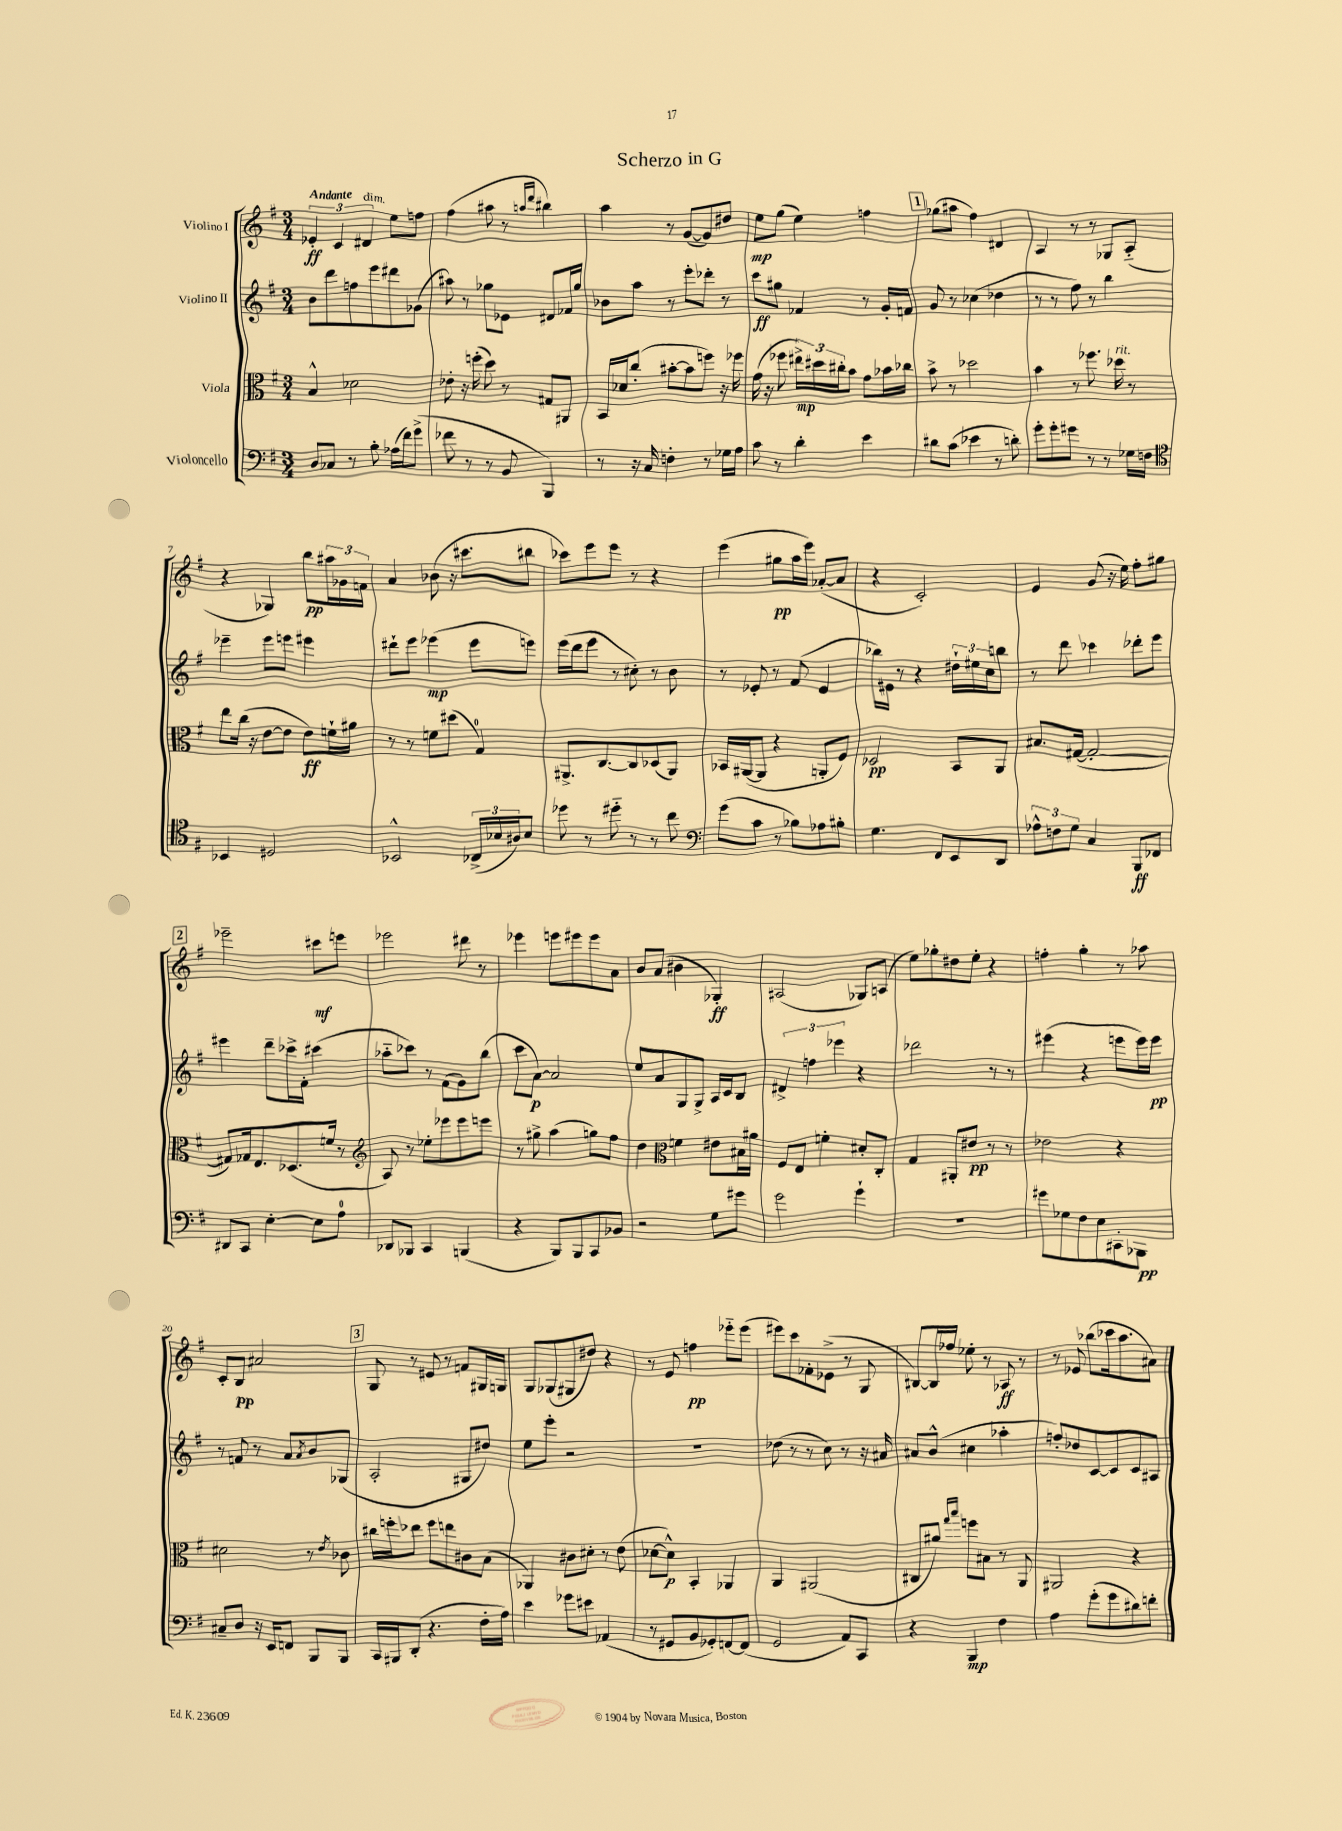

**kern	**dynam	**kern	**dynam	**kern	**dynam	**kern	**dynam
*part4	*part4	*part3	*part3	*part2	*part2	*part1	*part1
*staff4	*staff4	*staff3	*staff3	*staff2	*staff2	*staff1	*staff1
*I"Violoncello	*	*I"Viola	*	*I"Violino II	*	*I"Violino I	*
*clefF4	*	*clefC3	*	*clefG2	*	*clefG2	*
*k[f#]	*	*k[f#]	*	*k[f#]	*	*k[f#]	*
*M3/4	*	*M3/4	*	*M3/4	*	*M3/4	*
=1	=1	=1	=1	=1	=1	=1	=1
!	!	!	!	!	!	!LO:TX:a:B:t=Andante	!
8D/L	.	4B^^/	.	8b\L	.	6e-X'/	ff
8C-X/J	.	.	.	8ddd\	.	.	.
.	.	.	.	.	.	6c/	.
8r	.	2d-X\	.	8ffn\	.	.	.
!	!	!	!	!	!	!LO:TX:a:i:t=dim.	!
.	.	.	.	.	.	6d#X/	.
8B'\	.	.	.	8eee\	.	.	.
(16A-X\LL	.	.	.	8ddd#X\	.	8ee\L	.
16f#\J)	.	.	.	.	.	.	.
(8g^\J	.	.	.	(8g-X\J	.	8ffn\J	.
=2	=2	=2	=2	=2	=2	=2	=2
8f-X\	.	8e-X'\	.	8aa#X\)	.	(4ff#\	.
8r	.	16r	.	8r	.	.	.
.	.	(16ffn'\	.	.	.	.	.
8r	.	8dd\)	.	8gg-X\L	.	8aa#X\	.
8BB/	.	8r	.	8e-X\J	.	8r	.
.	.	.	.	.	.	16qqaan/LL	.
.	.	.	.	.	.	16qqddd/JJ	.
4BBB/)	.	8G#X/L	.	8d#X/L	.	4bb#X\)	.
.	.	8AA#X/J	.	16f-X/L	.	.	.
.	.	.	.	16gg-/JJ	.	.	.
=3	=3	=3	=3	=3	=3	=3	=3
8r	.	16BB/LL	.	8b-X\L	.	4aa\	.
.	.	16d-X/J	.	.	.	.	.
16r	.	(8cc'/J	.	8aa\J	.	.	.
16C/	.	.	.	.	.	.	.
4Fn'\	.	[8b#X'\L	.	8r	.	8r	.
.	.	8b#\]	.	8eee'\L	.	([8g/L	.
8r	.	8ffn\J)	.	8ddd-X'\J	.	8g/])	.
16G-X\LL	.	16r	.	8r	.	8dd#X/J	.
16A\JJ	.	16ff-X\	.	.	.	.	.
=4	=4	=4	=4	=4	=4	=4	=4
8c\	.	(16g\	.	8ccc\L	ff	8ee\L	mp
.	.	16r	.	.	.	.	.
8r	.	8ff-X\	.	8gg#X\J	.	(8gg\J	.
4d'\	.	24ee#X^\LL)	mp	4f-X/	.	4ee\)	.
.	.	24dd#X\	.	.	.	.	.
.	.	24cc#X'\J	.	.	.	.	.
.	.	8b\J	.	.	.	.	.
4e\	.	8g\L	.	8r	.	4ffn\	.
.	.	16b-X\L	.	16g'/LL	.	.	.
.	.	16cc-X\JJ	.	16fn/JJ	.	.	.
!!LO:REH:place=s1:t=1
=5	=5	=5	=5	=5	=5	=5	=5
8d#X\L	.	8b^\	.	8g/	.	(8gg-X\L	.
(8c\J	.	8r	.	8r	.	8aa#X\J	.
4e-X\	.	2dd-X\	.	(4cc-X\	.	4ff#\)	.
8r	.	.	.	4dd-X\	.	4d#X/	.
8dn'\)	.	.	.	.	.	.	.
=6	=6	=6	=6	=6	=6	=6	=6
8g'\L	.	4b\	.	8r	.	4A/	.
8g'\	.	.	.	8r	.	.	.
8g#X\J	.	8r	.	8ff#\)	.	8r	.
8r	.	8.ff-X\	.	8r	.	8r	.
8r	.	.	.	4bb\	.	8G-X/L	.
!	!	!LO:TX:a:i:t=rit.	!	!	!	!	!
.	.	16dd-X\	.	.	.	.	.
16G-X\LL	.	8r	.	.	.	(8A/J	.
16Fn\JJ	.	.	.	.	.	.	.
!!LO:LB:g=z
=7	=7	=7	=7	=7	=7	=7	=7
*clefC4	*	*	*	*	*	*	*
4BB-X/	.	8ee\L	.	4eee-X~\	.	4r	.
.	.	(16cc\Jk	.	.	.	.	.
.	.	16r	.	.	.	.	.
2D#X/	.	[8e\L	.	8eee-\L	.	4G-X/)	.
.	.	8e\J]	.	8eeen\J	.	.	.
.	.	8e\L)	ff	4eee#X\	.	8bb\L	pp
.	.	16fn`\L	.	.	.	24aa#X\L	.
.	.	.	.	.	.	24g-X\	.
.	.	16a#X\JJ	.	.	.	.	.
.	.	.	.	.	.	24fn\JJ	.
=8	=8	=8	=8	=8	=8	=8	=8
2BB-X^^/	.	8r	.	8ddd#X`\L	.	4a/	.
.	.	8r	.	8eee\J	.	.	.
.	.	8fn\L	.	(4eee-X\	mp	(8b-X\	.
.	.	(8dd#X\J	.	.	.	16r	.
.	.	.	.	.	.	8.ccc#X\L	.
(24C-X^/LL	.	4G/)	.	8eee-\L	.	.	.
24B-X/	.	.	.	.	.	.	.
24A#X/J)	.	.	.	.	.	.	.
8B-/J	.	.	.	8eeen\J)	.	8bb#X\J	.
=9	=9	=9	=9	=9	=9	=9	=9
8dd-X\	.	8.AA#X^/L	.	(16eee\LL	.	8ccc-X\L)	.
.	.	.	.	16ddd\J	.	.	.
8r	.	.	.	8eee\J	.	8eee\	.
.	.	[8.C/	.	.	.	.	.
8dd#X\	.	.	.	8r	.	8eee\J	.
8r	.	8C/]	.	8cc#X'\)	.	8r	.
8r	.	(8D-X/	.	8r	.	4r	.
8cc\	.	8AA#/J)	.	8b\	.	.	.
=10	=10	=10	=10	=10	=10	=10	=10
*clefF4	*	*	*	*	*	*	*
(8g\L	.	16BB-X/LL	.	8r	.	(4eee\	.
.	.	([16AA#X/J	.	.	.	.	.
8c\J	.	8AA#/J]	.	8e-X'/	.	.	.
8r	.	4r	.	8r	.	8gg#X\L	pp
8B-X\L)	.	.	.	(8f#/	.	16aa\L	.
.	.	.	.	.	.	16eee\JJ)	.
8A-X\	.	8AAn'/L	.	4e-/	.	([8a-X'/L	.
8B#X'\J	.	8F#/J)	.	.	.	8a-/J]	.
=11	=11	=11	=11	=11	=11	=11	=11
4.G\	.	2D-X/	pp	16bb-X\LL)	.	4r	.
.	.	.	.	16e#X\JJ	.	.	.
.	.	.	.	8r	.	.	.
.	.	.	.	4r	.	2c'/)	.
8FF#/L	.	.	.	.	.	.	.
8EE/	.	8BB/L	.	24dd#X`\LL	.	.	.
.	.	.	.	24ee#X\	.	.	.
.	.	.	.	24cc\J	.	.	.
8DD/J	.	8AA/J	.	8bbn\J	.	.	.
=12	=12	=12	=12	=12	=12	=12	=12
12A-X^^\L	.	8.B#X/L	.	8r	.	4e/	.
12Fn\	.	.	.	.	.	.	.
.	.	.	.	8ddd\	.	.	.
12G\J	.	.	.	.	.	.	.
.	.	([16G#X/Jk	.	.	.	.	.
4C/	.	2G#'/_	.	4ccc-X\	.	(8g/	.
.	.	.	.	.	.	16r	.
.	.	.	.	.	.	16ee\)	.
8BBB/L	ff	.	.	8ddd-X'\L	.	8ff#'\L	.
8FF-X/J	.	.	.	8eee\J	.	8gg#X\J	.
!!LO:LB:g=z
!!LO:REH:place=s1:t=2
=13	=13	=13	=13	=13	=13	=13	=13
8DD#X/L	.	8G#X/L])	.	4eee#X\	.	2eee-X~\	.
8CC/J	.	16G-X/k	.	.	.	.	.
.	.	8.E/	.	.	.	.	.
[4E'\	.	.	.	8ddd~\L	.	.	.
.	.	(8.D-X/	.	16ccc-X^\L	.	.	.
.	.	.	.	16f#'\JJ	.	.	.
8E\L]	.	.	.	(4ccc#X\	.	8ccc#X\L	mf
.	.	16fn/Jk	.	.	.	.	.
8A\J	.	8r	.	.	.	8eeen\J	.
=14	=14	=14	=14	=14	=14	=14	=14
*	*	*clefG2	*	*	*	*	*
8DD-X/L	.	8A/)	.	8aa-X\L	.	2eee-X\	.
8BBB-X/J	.	8r	.	8ccc-X\J)	.	.	.
4CC/	.	8ee-X'\L	.	8r	.	.	.
.	.	8eee-X\	.	(8f#\L	.	.	.
(4BBBn/	.	8eee-\	.	8g\)	.	8ddd#X\	.
.	.	8eeen\J	.	(8bb\J	.	8r	.
=15	=15	=15	=15	=15	=15	=15	=15
4r	.	8r	.	8ccc\L	.	4eee-X\	.
.	.	8gg#X^\	.	[8a\J)	p	.	.
8BBB/L)	.	(4aa\	.	2a/]	.	8eeen\L	.
8BBB/	.	.	.	.	.	8eee#X\	.
8CC/	.	8ggn\L)	.	.	.	8eee#\	.
8BB-X/J	.	8ff#\J	.	.	.	8a\J	.
=16	=16	=16	=16	=16	=16	=16	=16
2r	.	4dd\	.	8ee/L	.	8b/L	.
.	.	.	.	8a/	.	(8a/J	.
*	*	*clefC3	*	*	*	*	*
.	.	4fn\	.	8G/	.	4b#X\	.
.	.	.	.	8G^/J	.	.	.
8G\L	.	8e#X\L	.	16A/LL	.	4G-X'/)	ff
.	.	.	.	16c/J	.	.	.
8g#X\J	.	16B#X\L	.	8B/J	.	.	.
.	.	16a#X\JJ	.	.	.	.	.
=17	=17	=17	=17	=17	=17	=17	=17
2g\	.	8F#/L	.	6d#X^/	.	(2A#X/	.
.	.	8E/J	.	.	.	.	.
.	.	.	.	6ffn\	.	.	.
.	.	4fn'\	.	.	.	.	.
.	.	.	.	6eee-X\	.	.	.
4g`\	.	8d#X'/L	.	4r	.	8G-X/L)	.
.	.	8C'/J	.	.	.	(8An/J	.
=18	=18	=18	=18	=18	=18	=18	=18
2.r	.	4G/	.	2ddd-X\	.	8ee\L)	.
.	.	.	.	.	.	8gg-X'\	.
.	.	8AA#X'/L	.	.	.	8dd#X\	.
.	.	8e#X/J	pp	.	.	8ee'\J	.
.	.	8r	.	8r	.	4r	.
.	.	8r	.	8r	.	.	.
=19	=19	=19	=19	=19	=19	=19	=19
8g#X\L	.	2e-X\	.	(4eee#X\	.	4ffn'\	.
8G-X\	.	.	.	.	.	.	.
8F#\	.	.	.	4r	.	4gg'\	.
8E\	.	.	.	.	.	.	.
8CC#X'\	.	4r	.	8eeen\L	.	8r	.
8BBB-X\J	pp	.	.	16eee\L)	.	8aa-X\	.
.	.	.	.	16eee\JJ	pp	.	.
!!LO:LB:g=z
=20	=20	=20	=20	=20	=20	=20	=20
8C#X~/L	.	2d#X\	.	8r	.	8c'/L	.
8D/J	.	.	.	8fn/	.	8B/J	pp
16r	.	.	.	8r	.	2a#X/	.
16EE/KL	.	.	.	.	.	.	.
8FFn/J	.	.	.	8a/L	.	.	.
.	.	.	.	8qa/	.	.	.
8BBB/L	.	8r	.	8b/	.	.	.
.	.	8qe/	.	.	.	.	.
8BBB/J	.	8c-X\	.	(8G-X/J	.	.	.
!!LO:REH:place=s1:t=3
=21	=21	=21	=21	=21	=21	=21	=21
16CC/LL	.	16cc#X\LL	.	2A'/	.	8G/	.
16BBB#X/J	.	16ffn'\J	.	.	.	.	.
(8DD'/J	.	8ee-X\J	.	.	.	8r	.
4.r	.	8ff\L	.	.	.	8e#X/	.
.	.	8een\	.	.	.	8r	.
.	.	8c#X\	.	8G#X/L	.	8fn/L	.
16F#'\LL	.	(8B\J	.	8dd#X/J)	.	16G#X/L	.
16A\JJ)	.	.	.	.	.	16Gn/JJ	.
=22	=22	=22	=22	=22	=22	=22	=22
4e\	.	4AA-X/)	.	8ee\L	.	8G/L	.
.	.	.	.	8eee'\J	.	(8G-X/	.
8g-X\L	.	8c#X\L	.	2r	.	8G#X/	.
8e#X\J	.	8d#X'\J	.	.	.	8dd#X/J)	.
(4AA-X/	.	8r	.	.	.	4r	.
.	.	(8e\	.	.	.	.	.
=23	=23	=23	=23	=23	=23	=23	=23
8r	.	[8d-X\L	.	2.r	.	8r	.
8GG#X/L	.	8d-^^\J])	p	.	.	8e/	.
8BB/	.	4BB'/	.	.	.	4ffn\	pp
8GG-X'/)	.	.	.	.	.	.	.
[8FFn/	.	4AA-X/	.	.	.	8eee-X\L	.
(8FF/J]	.	.	.	.	.	(8eee-\J	.
=24	=24	=24	=24	=24	=24	=24	=24
2GG/	.	4AA/	.	(8dd-X\	.	8eee#X\L)	.
.	.	.	.	8r	.	8ccc\	.
.	.	(2AA#X/	.	8r	.	8f-X'\	.
.	.	.	.	8cc\)	.	(8e-X^\J	.
8AA/L)	.	.	.	8r	.	8r	.
8CC/J	.	.	.	16r	.	8G/	.
.	.	.	.	16a#X/	.	.	.
=25	=25	=25	=25	=25	=25	=25	=25
4r	.	8C#X/L	.	8a#X/L	.	[8B#X/L)	.
.	.	8a#X/J)	.	(8b^^/J	.	16B#/L]	.
.	.	.	.	.	.	16ff-X/JJ	.
.	.	16qqgg/LL	.	.	.	.	.
.	.	16qqbb/JJ	.	.	.	.	.
4BBB/	mp	8ffn\L	.	4cc#X\	.	8ee-X'\	.
.	.	8B#X\J	.	.	.	8r	.
4F#\	.	8r	.	4aa-X'\	.	8A-X/	ff
.	.	8AA/	.	.	.	8r	.
=26	=26	=26	=26	=26	=26	=26	=26
4A\	.	2AA#X/	.	8ffn'/L)	.	8r	.
.	.	.	.	8dd-X/	.	8e-X/	.
(8g'\L	.	.	.	[8c/	.	(8bb-X\L	.
8g\	.	.	.	8c/]	.	16ccc-X\k	.
.	.	.	.	.	.	8.aa\	.
8d#X\)	.	4r	.	8c/	.	.	.
8fn'\J	.	.	.	8A#X/J	.	8a#X\J)	.
==	==	==	==	==	==	==	==
*-	*-	*-	*-	*-	*-	*-	*-
